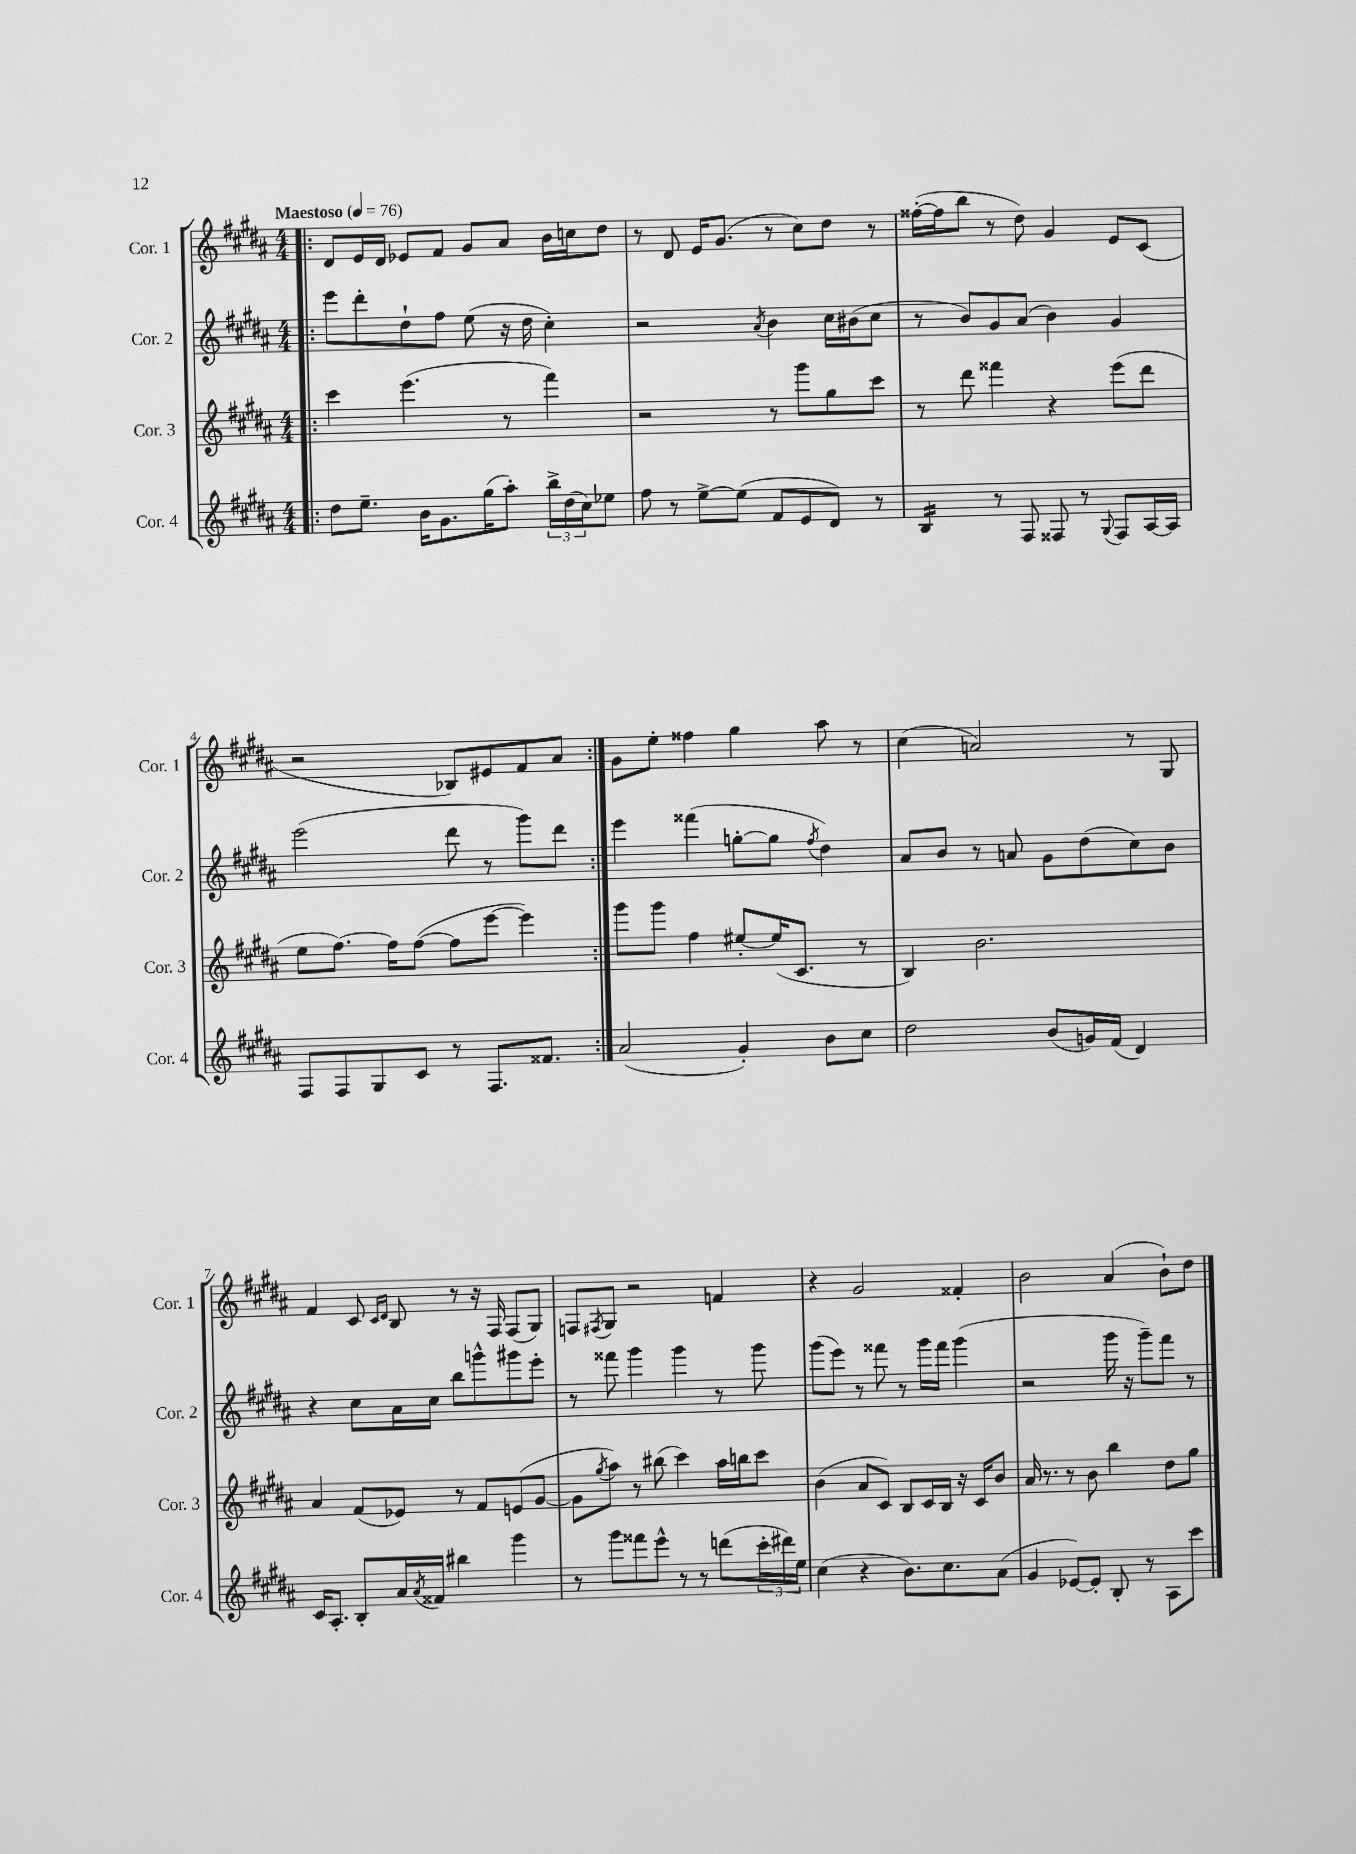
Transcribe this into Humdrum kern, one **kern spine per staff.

**kern	**kern	**kern	**kern
*part4	*part3	*part2	*part1
*staff4	*staff3	*staff2	*staff1
*I"Cor. 4	*I"Cor. 3	*I"Cor. 2	*I"Cor. 1
*I'Cor. 4	*I'Cor. 3	*I'Cor. 2	*I'Cor. 1
*clefG2	*clefG2	*clefG2	*clefG2
*k[f#c#g#d#a#]	*k[f#c#g#d#a#]	*k[f#c#g#d#a#]	*k[f#c#g#d#a#]
*M4/4	*M4/4	*M4/4	*M4/4
*MM76	*MM76	*MM76	*MM76
=1!|:	=1!|:	=1!|:	=1!|:
!	!	!	!LO:TX:a:B:t=Maestoso
8dd#\L	4ccc#\	8eee\L	8d#/L
8.ee~\J	.	8ddd#'\	16e/L
.	.	.	16d#/JJ
.	(4.eee\	8dd#`\	8e-X/L
16b\KL	.	.	.
8.g#\	.	8ff#\J	8f#/J
.	.	(8ee\	8g#/L
(16gg#\K	.	.	.
8aa#'\J)	8r	16r	8a#/J
.	.	16dd#\	.
24bb^\LL	4fff#\)	4cc#'\)	16b\LL
(24dd#\	.	.	.
.	.	.	16ccn\J
24cc#\J)	.	.	.
8ee-X\J	.	.	8dd#\J
=2	=2	=2	=2
8ff#\	2r	2r	8r
8r	.	.	8d#/
[8ee^\L	.	.	16e/KL
.	.	.	(8.g#/J
(8ee\J]	.	.	.
.	.	8qa#/	.
8f#/L	8r	4b\	8r
8e/	8ggg#\L	.	8cc#\L)
8d#/J)	8gg#\	16cc#\LL	8dd#\J
.	.	(16b#X\J	.
8r	8ccc#\J	8cc#\J	8r
=3	=3	=3	=3
*tremolo	*	*	*
16B/LL	8r	8r	([16ff##X'\LL
16B/	.	.	16ff##\J]
16B/	8ddd#\	8b/L)	8bb\J
16B/JJ	.	.	.
*Xtremolo	*	*	*
8r	4fff##X\	8g#/	8r
8F#/	.	(8a#/J	8dd#\)
8F##X/	4r	4b\)	4g#/
8r	.	.	.
8qqG#/	.	.	.
8F##/L	(8eee\L	4g#/	8e/L
[16A#/L	8ddd#\J	.	(8c#/J
16A#/JJ]	.	.	.
!!LO:LB:g=z
=4	=4	=4	=4
8F#/L	8ee\L	(2eee\	2r
8F#/	[8.ff#\J)	.	.
8G#/	.	.	.
.	16ff#\KL]	.	.
8c#/J	([8ff#\J	.	.
8r	8ff#\L]	8ddd#\	8B-X/L)
8.F#/L	[8eee\J	8r	8e#X/
.	4eee\])	8ggg#\L)	8f#/
8.f##X/J	.	.	.
.	.	8ddd#\J	8a#/J
=5:|!	=5:|!	=5:|!	=5:|!
(2a#/	8ggg#\L	4eee\	8g#\L
.	8ggg#\J	.	8ee'\J
.	4ff#\	(4fff##X\	4ff##X\
4g#'/)	[8ee#X'/L	[8ggn'\L	4gg#\
.	(16ee#/K]	8gg\J]	.
.	8.c#/J	.	.
.	.	8qff#/	.
8b\L	.	4dd#\)	8aa#\
8cc#\J	8r	.	8r
=6	=6	=6	=6
2dd#\	4B/)	8a#/L	(4cc#\
.	.	8b/J	.
.	2.b\	8r	2an/)
.	.	8an/	.
(8b/L	.	8g#\L	.
16gn/L)	.	(8dd#\	.
(16f#/JJ	.	.	.
4d#/)	.	8cc#\)	8r
.	.	8b\J	8G#/
!!LO:LB:g=z
=7	=7	=7	=7
16c#/KL	4a#/	4r	4f#/
8.A#'/J	.	.	.
8B'/L	(8f#/L	8cc#\L	8c#/
.	.	.	16qqc#/LL
.	.	.	16qqd#/JJ
16a#/L	8e-X/J)	16a#\L	8B/
8qa#/	.	.	.
16f##X/JJ	.	16cc#\JJ	.
4bb#X\	8r	8bb\L	8r
.	8f#/L	8gggn^^\	16r
.	.	.	16F#/
4ggg#\	(8en/	8ggg#X\	(8F#/L
.	[8g#/J	8eee'\J	8G#/J)
=8	=8	=8	=8
8r	8g#\L]	8r	8Fn/L
.	8qgg#/	.	8qF#X/
8ggg#\L	8aa#\J)	8fff##X\	8G#/J
8fff##X\	8r	4ggg#\	2r
8eee^^\J	(8bb#X\	.	.
8r	4ccc#\)	4ggg#\	.
8r	.	.	.
(8dddn\L	16aa#\LL	8r	4fn/
.	16bbn\J	.	.
24ccc#'\L	8ccc#\J	8ggg#\	.
24ddd#X\)	.	.	.
24ee\JJ	.	.	.
=9	=9	=9	=9
(4cc#\	(4b\	(8ggg#\L	4r
.	.	8eee\J)	.
4r	8a#/L	8r	2g#/
.	8c#/J)	8fff##X\	.
8.b\L)	8B/L	8r	.
.	16c#/L	16ggg#\LL	.
8.cc#\	16B/JJ	16fff##\JJ	.
.	16r	(4ggg#\	4f##X'/
.	16c#/KL	.	.
(8a#\J	8b/J	.	.
=10	=10	=10	=10
4g#/	16a#/	2r	2b\
.	8.r	.	.
[8e-X/L)	8r	.	.
8e-'/J]	8b\	.	.
8B'/	4bb\	16ggg#\	(4a#/
.	.	16r	.
8r	.	8ggg#~\L)	.
8A#\L	8dd#\L	8fff#\J	8b`\L)
8ccc#\J	8gg#\J	8r	8dd#\J
==	==	==	==
*-	*-	*-	*-
